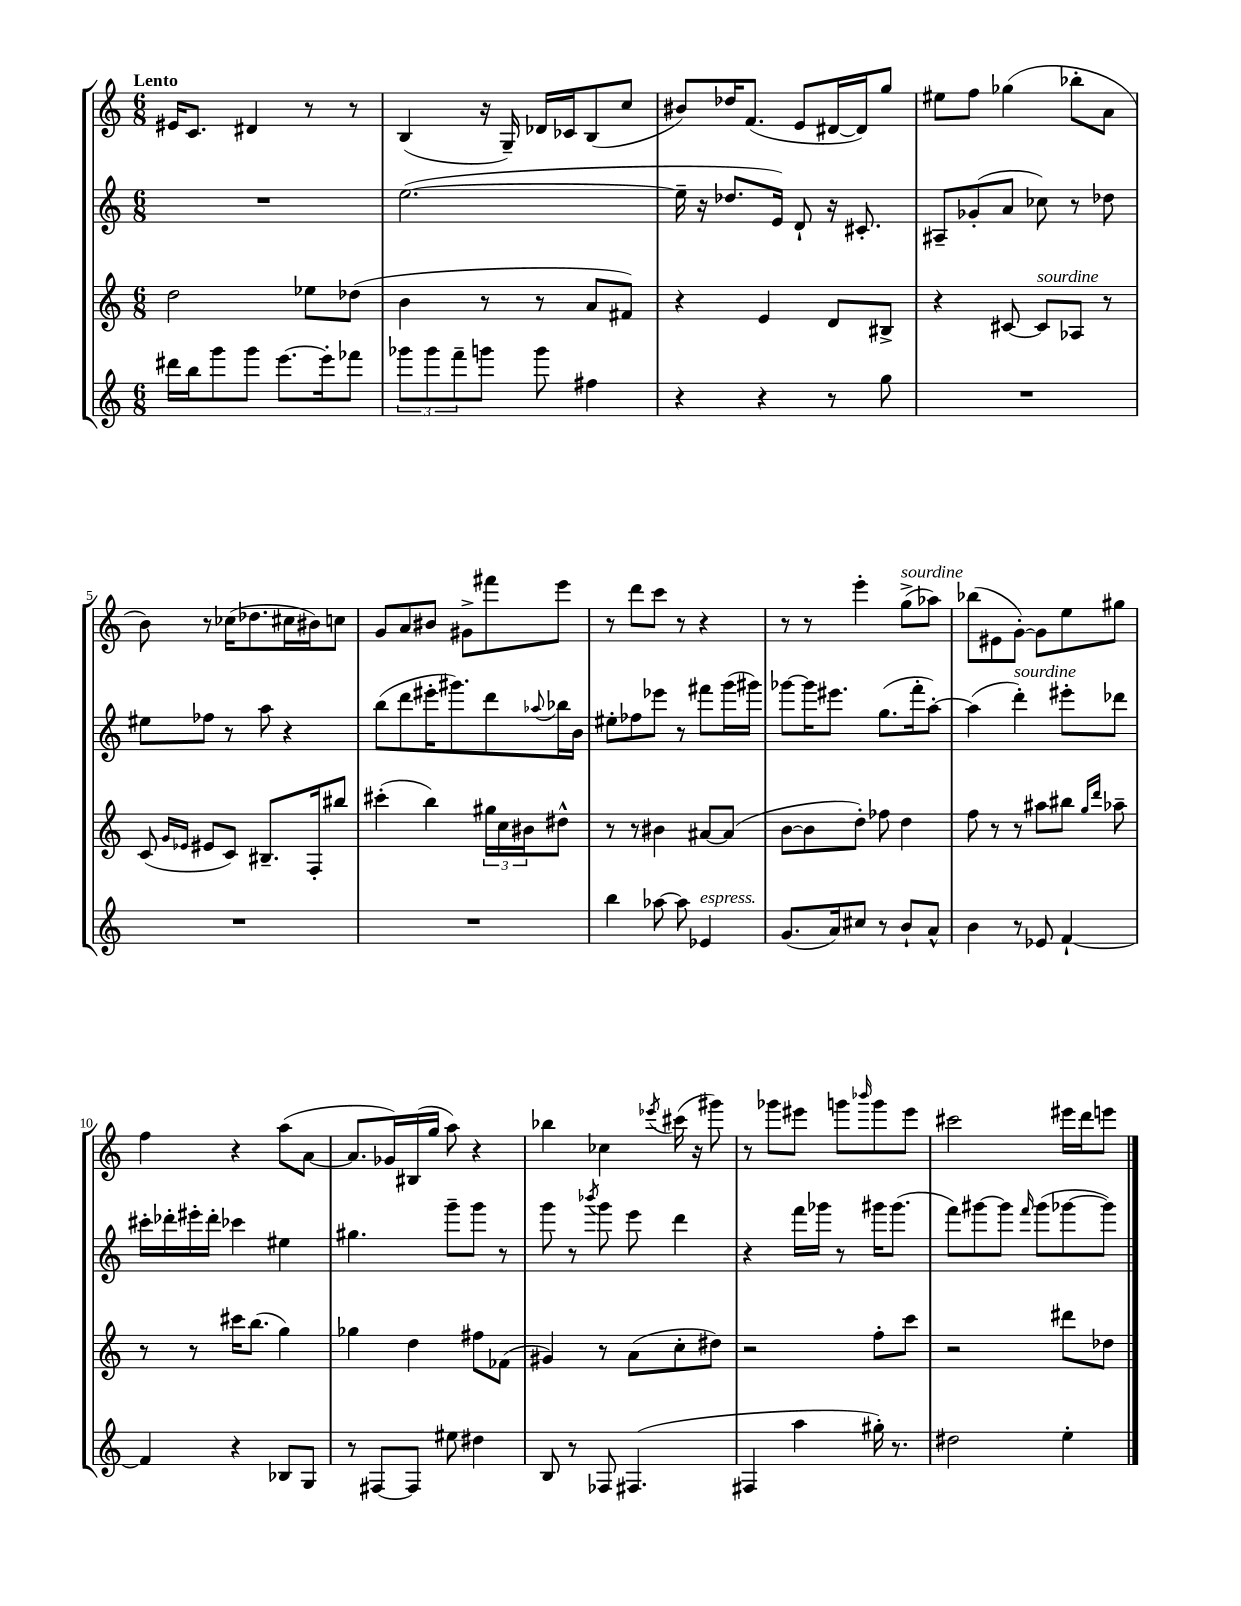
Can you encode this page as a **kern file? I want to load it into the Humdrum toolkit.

**kern	**kern	**kern	**kern
*part4	*part3	*part2	*part1
*staff4	*staff3	*staff2	*staff1
*clefG2	*clefG2	*clefG2	*clefG2
*k[]	*k[]	*k[]	*k[]
*M6/8	*M6/8	*M6/8	*M6/8
=1	=1	=1	=1
!	!	!	!LO:TX:a:B:t=Lento
16ddd#X\LL	2dd\	2.r	16e#X/KL
16bb\J	.	.	8.c/J
8ggg\	.	.	.
8ggg\J	.	.	4d#X/
[8.eee\L	.	.	.
.	8ee-X\L	.	8r
16eee'\k]	.	.	.
8fff-X\J	(8dd-X\J	.	8r
=2	=2	=2	=2
12ggg-X\L	4b\	([2.ee\	(4B/
12ggg-\	.	.	.
12fff~\	.	.	.
8gggn\J	8r	.	16r
.	.	.	16G~/)
8ggg\	8r	.	16d-X/LL
.	.	.	16c-X/J
4ff#X\	8a/L	.	(8B/
.	8f#X/J)	.	8cc/J
=3	=3	=3	=3
4r	4r	16ee~\]	8b#X/L)
.	.	16r	.
.	.	8.dd-X/L	16dd-X/K
.	.	.	(8.f/J
4r	4e/	.	.
.	.	16e/Jk)	.
.	.	8d`/	8e/L
8r	8d/L	16r	[16d#X/L
.	.	8.c#X'/	16d#/J])
8gg\	8B#X^/J	.	8gg/J
=4	=4	=4	=4
2.r	4r	8A#X~/L	8ee#X\L
.	.	(8g-X'/	8ff\J
.	[8c#X/	8a/J	(4gg-X\
!	!LO:TX:a:i:t=sourdine	!	!
.	8c#/L]	8cc-X\)	.
.	8A-X/J	8r	8bb-X'\L
.	8r	8dd-X\	8a\J
!!LO:LB:g=z
=5	=5	=5	=5
2.r	(8c/	8ee#X\L	8b\)
.	16qqg/LL	.	.
.	16qqe-X/JJ	.	.
.	8e#X/L	8ff-X\J	8r
.	8c/J)	8r	(16cc-X\KL
.	.	.	8.dd-X\
.	8.B#X~/L	8aa\	.
.	.	4r	16cc#X\L
.	16F'/k	.	16b#X\J)
.	8bb#X/J	.	8ccn\J
=6	=6	=6	=6
2.r	(4ccc#X'\	(8bb\L	8g/L
.	.	8ddd\	8a/
.	4bb\)	16eee#X'\K	8b#X/J
.	.	8.ggg#X\)	.
.	.	.	8g#X^\L
.	24gg#X\LL	8ddd\	8fff#X\
.	24cc\	.	.
.	24b#X\J	.	.
.	.	8qqaa-X/	.
.	8dd#X^^\J	16bb-X\L	8eee\J
.	.	16b\JJ	.
=7	=7	=7	=7
4bb\	8r	8ee#X'\L	8r
.	8r	8ff-X\	8ddd\L
[8aa-X\	4b#X\	8eee-X\J	8ccc\J
8aa-\]	.	8r	8r
!LO:TX:a:i:t=espress.	!	!	!
4e-X/	[8a#X/L	8fff#X\L	4r
.	(8a#/J]	(16ggg\L	.
.	.	16ggg#X\JJ)	.
=8	=8	=8	=8
(8.g/L	[8b\L	[8ggg-X\L	8r
.	8b\]	16ggg-\K]	8r
16a/k)	.	8.eee#X\J	.
8cc#X/J	8dd'\J)	.	4eee'\
8r	8ff-X\	(8.gg\L	.
!	!	!	!LO:TX:a:i:t=sourdine
8b`/L	4dd\	.	(8gg^\L
.	.	16fff'\k	.
8a^^/J	.	[8aa'\J)	8aa-X\J)
=9	=9	=9	=9
4b\	8ff\	(4aa\]	(8bb-X\L
.	8r	.	8e#X\
!	!	!LO:TX:a:i:t=sourdine	!
8r	8r	4ddd'\)	[8g'\J)
8e-X/	8aa#X\L	.	8g\L]
[4f`/	8bb#X\J	8eee#X'\L	8ee\
.	16qqgg/LL	.	.
.	16qqddd/JJ	.	.
.	8aa-X~\	8ddd-X\J	8gg#X\J
!!LO:LB:g=z
=10	=10	=10	=10
4f/]	8r	16ccc#X'\LL	4ff\
.	.	16ddd-X'\	.
.	8r	16eee#X'\	.
.	.	16ddd-'\JJ	.
4r	16ccc#X\KL	4ccc-X\	4r
.	(8.bb\J	.	.
8B-X/L	4gg\)	4ee#X\	(8aa\L
8G/J	.	.	[8a\J
=11	=11	=11	=11
8r	4gg-X\	4.gg#X\	8.a/L]
[8F#X/L	.	.	.
.	.	.	16g-X/L)
8F#/J]	4dd\	.	(16B#X/
.	.	.	16gg/JJ
8ee#X\	.	8ggg~\L	8aa\)
4dd#X\	8ff#X\L	8ggg\J	4r
.	(8f-X\J	8r	.
=12	=12	=12	=12
8B/	4g#X/)	8ggg\	4bb-X\
8r	.	8r	.
.	.	8qbbb-X/	.
8F-X/	8r	8ggg\	4cc-X\
(4.F#X/	(8a\L	8eee\	.
.	.	.	8qeee-X/
.	8cc'\	4ddd\	(16ccc#X\
.	.	.	16r
.	8dd#X\J)	.	8ggg#X\)
=13	=13	=13	=13
4F#X/	2r	4r	8r
.	.	.	8ggg-X\L
4aa\	.	16fff\LL	8eee#X\J
.	.	16ggg-X\JJ	.
.	.	8r	8gggn\L
.	.	.	16qqbbb-X/
16gg#X'\)	8ff'\L	16ggg#X\KL	8ggg\
8.r	.	(8.ggg#\J	.
.	8ccc\J	.	8eee#\J
=14	=14	=14	=14
2dd#X\	2r	8fff\L)	2ccc#X\
.	.	[8ggg#X\	.
.	.	8ggg#\J]	.
.	.	16qqfff/	.
.	.	(8ggg#\L	.
4ee'\	8ddd#X\L	[8ggg-X\	16eee#X\LL
.	.	.	16ddd\J
.	8dd-X\J	8ggg-\J])	8eeen\J
==	==	==	==
*-	*-	*-	*-
